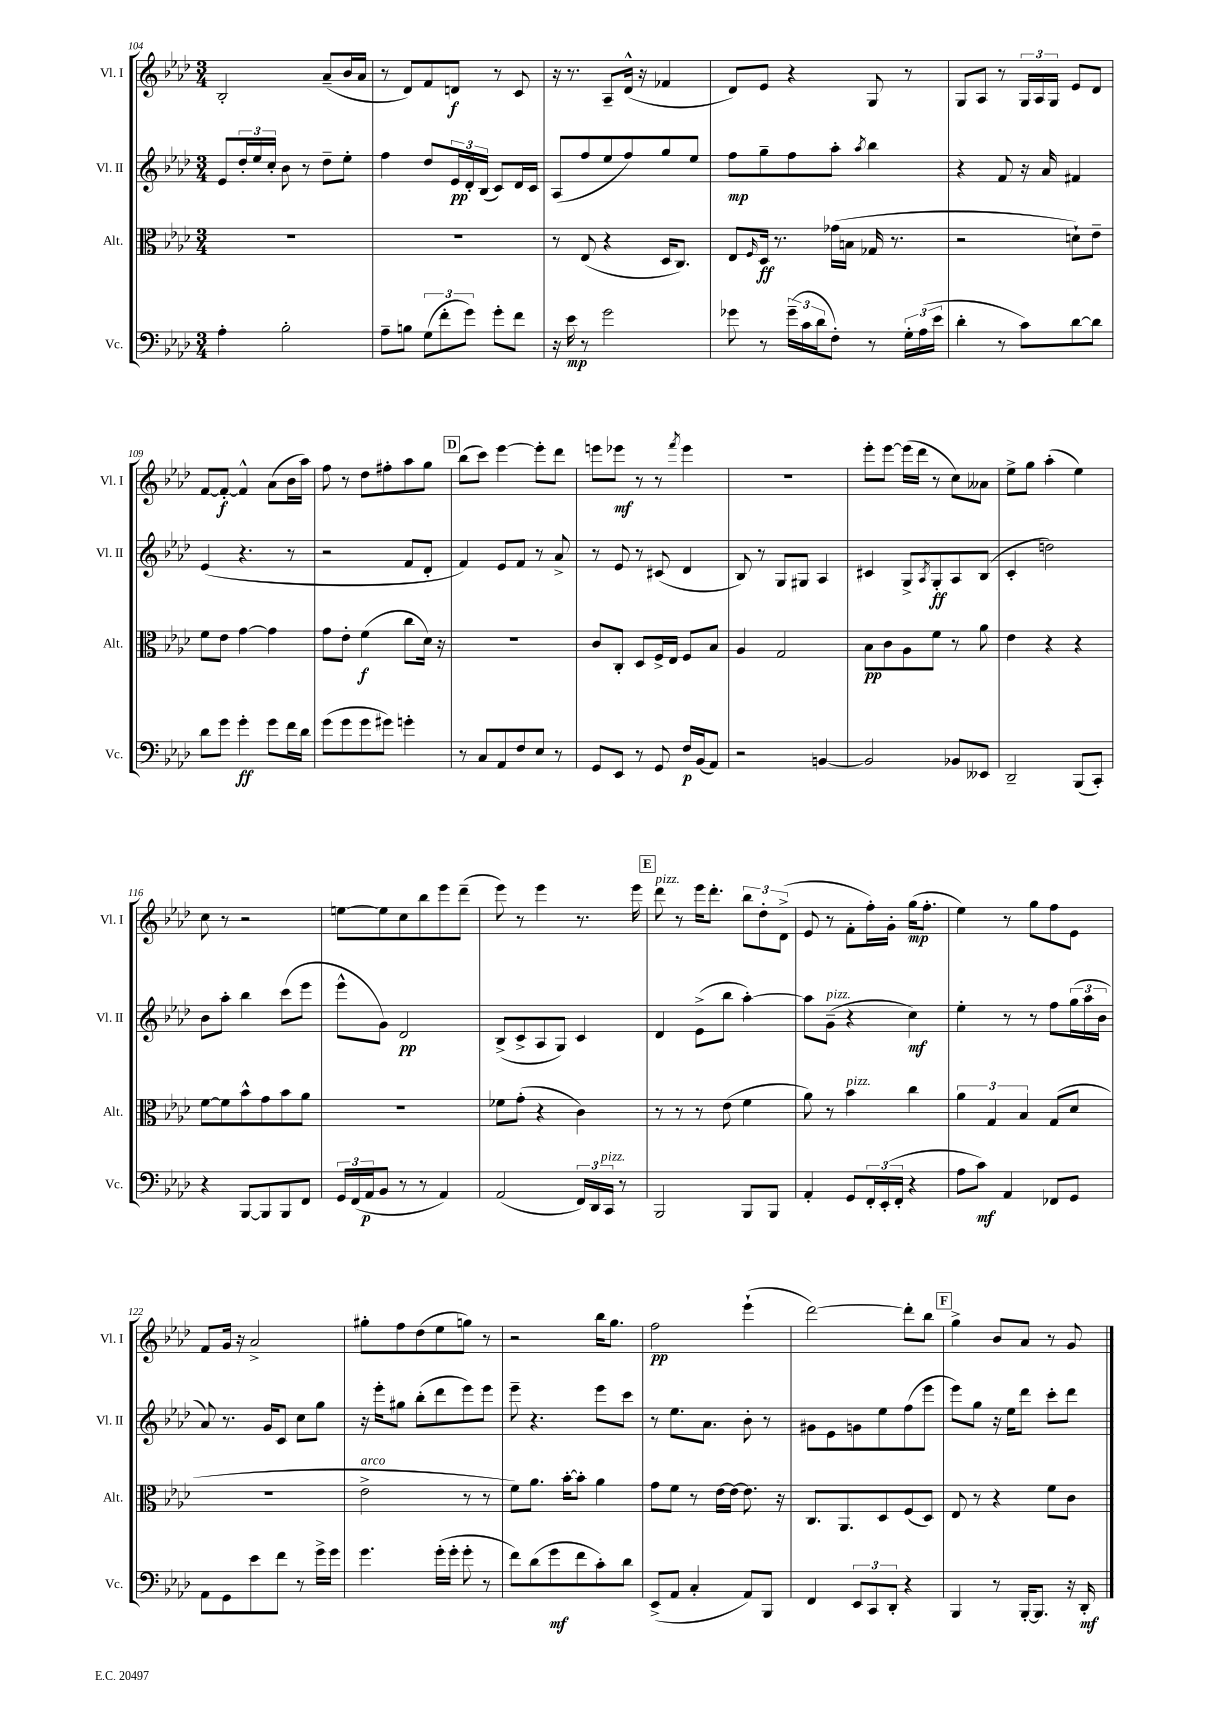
<<
\new StaffGroup <<
\new Staff = "s0" \with { instrumentName = "Vl. I" shortInstrumentName = "Vl. I" } {
    \clef treble \key aes \major \numericTimeSignature \time 3/4
    bes2-. aes'8--( bes'16 aes'16 |
    r8 des'8) f'8 d'8\f r8 c'8 |
    r16 r8. aes8-- des'16-^( r16 fes'4 |
    des'8) ees'8 r4 g8 r8 |
    g8 aes8 r8 \tuplet 3/2 { g16 aes16 g16 } ees'8 des'8 |
    f'8~ f'8~-.\f f'4-^ aes'8( bes'16 aes''16) |
    f''8 r8 des''8 fis''8-. aes''8 g''8 |
    \mark \markup { \box "D" } bes''8( c'''8) ees'''4~ ees'''8-. des'''8 |
    e'''8 ees'''8\mf r8 r8 \acciaccatura { f'''8 } ees'''4 |
    r2. |
    ees'''8-. ees'''8~ ees'''16( des'''16 r8 c''8) aeses'8 |
    ees''8-> g''8 aes''4-.( ees''4) |
    c''8 r8 r2 |
    e''8~ e''8 c''8 bes''8 ees'''8 des'''8--( |
    ees'''8) r8 ees'''4 r8. ees'''16 |
    \mark \markup { \box "E" } des'''8^\markup { \italic "pizz." } r8 ees'''16 des'''8.-. \tuplet 3/2 { bes''8 des''8-. des'8->( } |
    ees'8 r8 f'8-. f''16-.) g'16-. g''16\mp( f''8.-. |
    ees''4) r8 g''8 f''8 ees'8 |
    f'8 g'16 r16 aes'2-> |
    gis''8-. f''8 des''8( ees''8 g''8) r8 |
    r2 bes''16 g''8. |
    f''2\pp ees'''4-!( |
    des'''2~) des'''8-. bes''8 |
    \mark \markup { \box "F" } g''4-> bes'8 aes'8 r8 g'8 \bar "|." |
}
\new Staff = "s1" \with { instrumentName = "Vl. II" shortInstrumentName = "Vl. II" } {
    \clef treble \key aes \major \numericTimeSignature \time 3/4
    ees'8 \tuplet 3/2 { des''16-. ees''16 c''16-. } bes'8 r8 des''8-- ees''8-. |
    f''4 des''8 \tuplet 3/2 { ees'16\pp des'16-. bes16( } c'8) des'16 c'16 |
    aes8( f''8 ees''8 f''8) g''8 ees''8 |
    f''8\mp g''8-- f''8 aes''8-. \acciaccatura { aes''8 } bes''4 |
    r4 f'8 r16 aes'16 fis'4 |
    ees'4( r4. r8 |
    r2 f'8 des'8-. |
    \mark \markup { \box "D" } f'4) ees'8 f'8 r8 aes'8-> |
    r8 ees'8 r8 cis'8( des'4 |
    bes8) r8 g8 gis8 aes4 |
    cis'4 g8-> \acciaccatura { aes8 } g8-.\ff aes8 bes8( |
    c'4-. d''2) |
    bes'8 aes''8-. bes''4 c'''8( ees'''8 |
    ees'''8-^ g'8) des'2\pp |
    bes8->( c'8-> aes8 g8) c'4 |
    \mark \markup { \box "E" } des'4 ees'8->( bes''8 aes''4~-.) |
    aes''8 g'8--^\markup { \italic "pizz." }( r4 c''4\mf) |
    ees''4-. r8 r8 f''8 \tuplet 3/2 { g''16( aes''16 bes'16 } |
    aes'8) r8. g'16 c'8 c''8 g''8 |
    r16 ees'''16-. gis''8 bes''8-.( des'''8 ees'''8) ees'''8 |
    ees'''8-- r4. ees'''8 c'''8 |
    r8 ees''8. aes'8. bes'8-. r8 |
    gis'8 ees'8 g'8 ees''8 f''8( ees'''8 |
    \mark \markup { \box "F" } ees'''8) g''8 r16 ees''16 des'''8 c'''8-. des'''8 \bar "|." |
}
\new Staff = "s2" \with { instrumentName = "Alt." shortInstrumentName = "Alt." } {
    \clef alto \key aes \major \numericTimeSignature \time 3/4
    R2. |
    R2. |
    r8 ees8( r4 des16 c8.) |
    ees8 \grace { f16 } des16\ff r8. ges'16( b16 ges16 r8. |
    r2 d'8-!) ees'8-- |
    f'8 ees'8 g'4~ g'4 |
    g'8 ees'8-. f'4\f( c''8 des'16) r16 |
    \mark \markup { \box "D" } R2. |
    c'8 c8-. des8 f16-> ees16 f8 bes8 |
    aes4 g2 |
    bes8\pp c'8 aes8 f'8 r8 aes'8 |
    ees'4 r4 r4 |
    f'8~ f'8 bes'8-^ g'8 bes'8 aes'8 |
    R2. |
    fes'8 g'8-.( r4 c'4) |
    \mark \markup { \box "E" } r8 r8 r8 ees'8( f'4 |
    aes'8) r8 bes'4^\markup { \italic "pizz." } c''4 |
    \tuplet 3/2 { aes'4 g4 bes4 } g8( des'8 |
    R2. |
    ees'2->^\markup { \italic "arco" } r8 r8 |
    f'8) aes'8. bes'16~-. bes'8-. aes'4 |
    g'8 f'8 r8 ees'16~ ees'16~ ees'8. r16 |
    c8. aes,8. des8 f8( des8) |
    \mark \markup { \box "F" } ees8 r8 r4 f'8 c'8 \bar "|." |
}
\new Staff = "s3" \with { instrumentName = "Vc." shortInstrumentName = "Vc." } {
    \clef bass \key aes \major \numericTimeSignature \time 3/4
    aes4-. bes2-. |
    aes8-- b8 \tuplet 3/2 { g8( f'8-. g'8) } g'8-. f'8 |
    r16 ees'16\mp r8 g'2 |
    ges'8 r8 \tuplet 3/2 { ges'16--( c'16 des'16 } f8-.) r8 \tuplet 3/2 { g16-. aes16( ees'16 } |
    des'4-. r8 c'8) des'8~ des'8 |
    des'8 g'8 g'4-.\ff g'8 f'16 des'16 |
    g'8( g'8 g'8 gis'8) g'4-. |
    \mark \markup { \box "D" } r8 c8 aes,8 f8 ees8 r8 |
    g,8 ees,8 r8 g,8 f16\p bes,16( aes,8) |
    r2 b,4~ |
    b,2 bes,8 eeses,8 |
    des,2-- bes,,8( c,8-.) |
    r4 bes,,8~ bes,,8 bes,,8 f,8 |
    \tuplet 3/2 { g,16 f,16( aes,16\p } bes,8 r8 r8 aes,4) |
    aes,2( \tuplet 3/2 { f,16) des,16 c,16^\markup { \italic "pizz." } } r8 |
    \mark \markup { \box "E" } bes,,2 bes,,8 bes,,8 |
    aes,4-. g,8 \tuplet 3/2 { f,16-. ees,16-.( f,16-. } r4 |
    aes8 c'8\mf) aes,4 fes,8 g,8 |
    aes,8 g,8 ees'8 f'8 r8 g'16-> g'16 |
    g'4. g'16-.( g'16-. g'8-. r8 |
    f'8) des'8( g'8\mf f'8 c'8-.) des'8 |
    ees,8->( aes,8 c4-. aes,8) bes,,8 |
    f,4 \tuplet 3/2 { ees,8 c,8 des,8-. } r4 |
    \mark \markup { \box "F" } bes,,4 r8 bes,,16~-. bes,,8. r16 des,16-.\mf \bar "|." |
}
>>
>>
\layout { \context { \Score currentBarNumber = #104 } }
